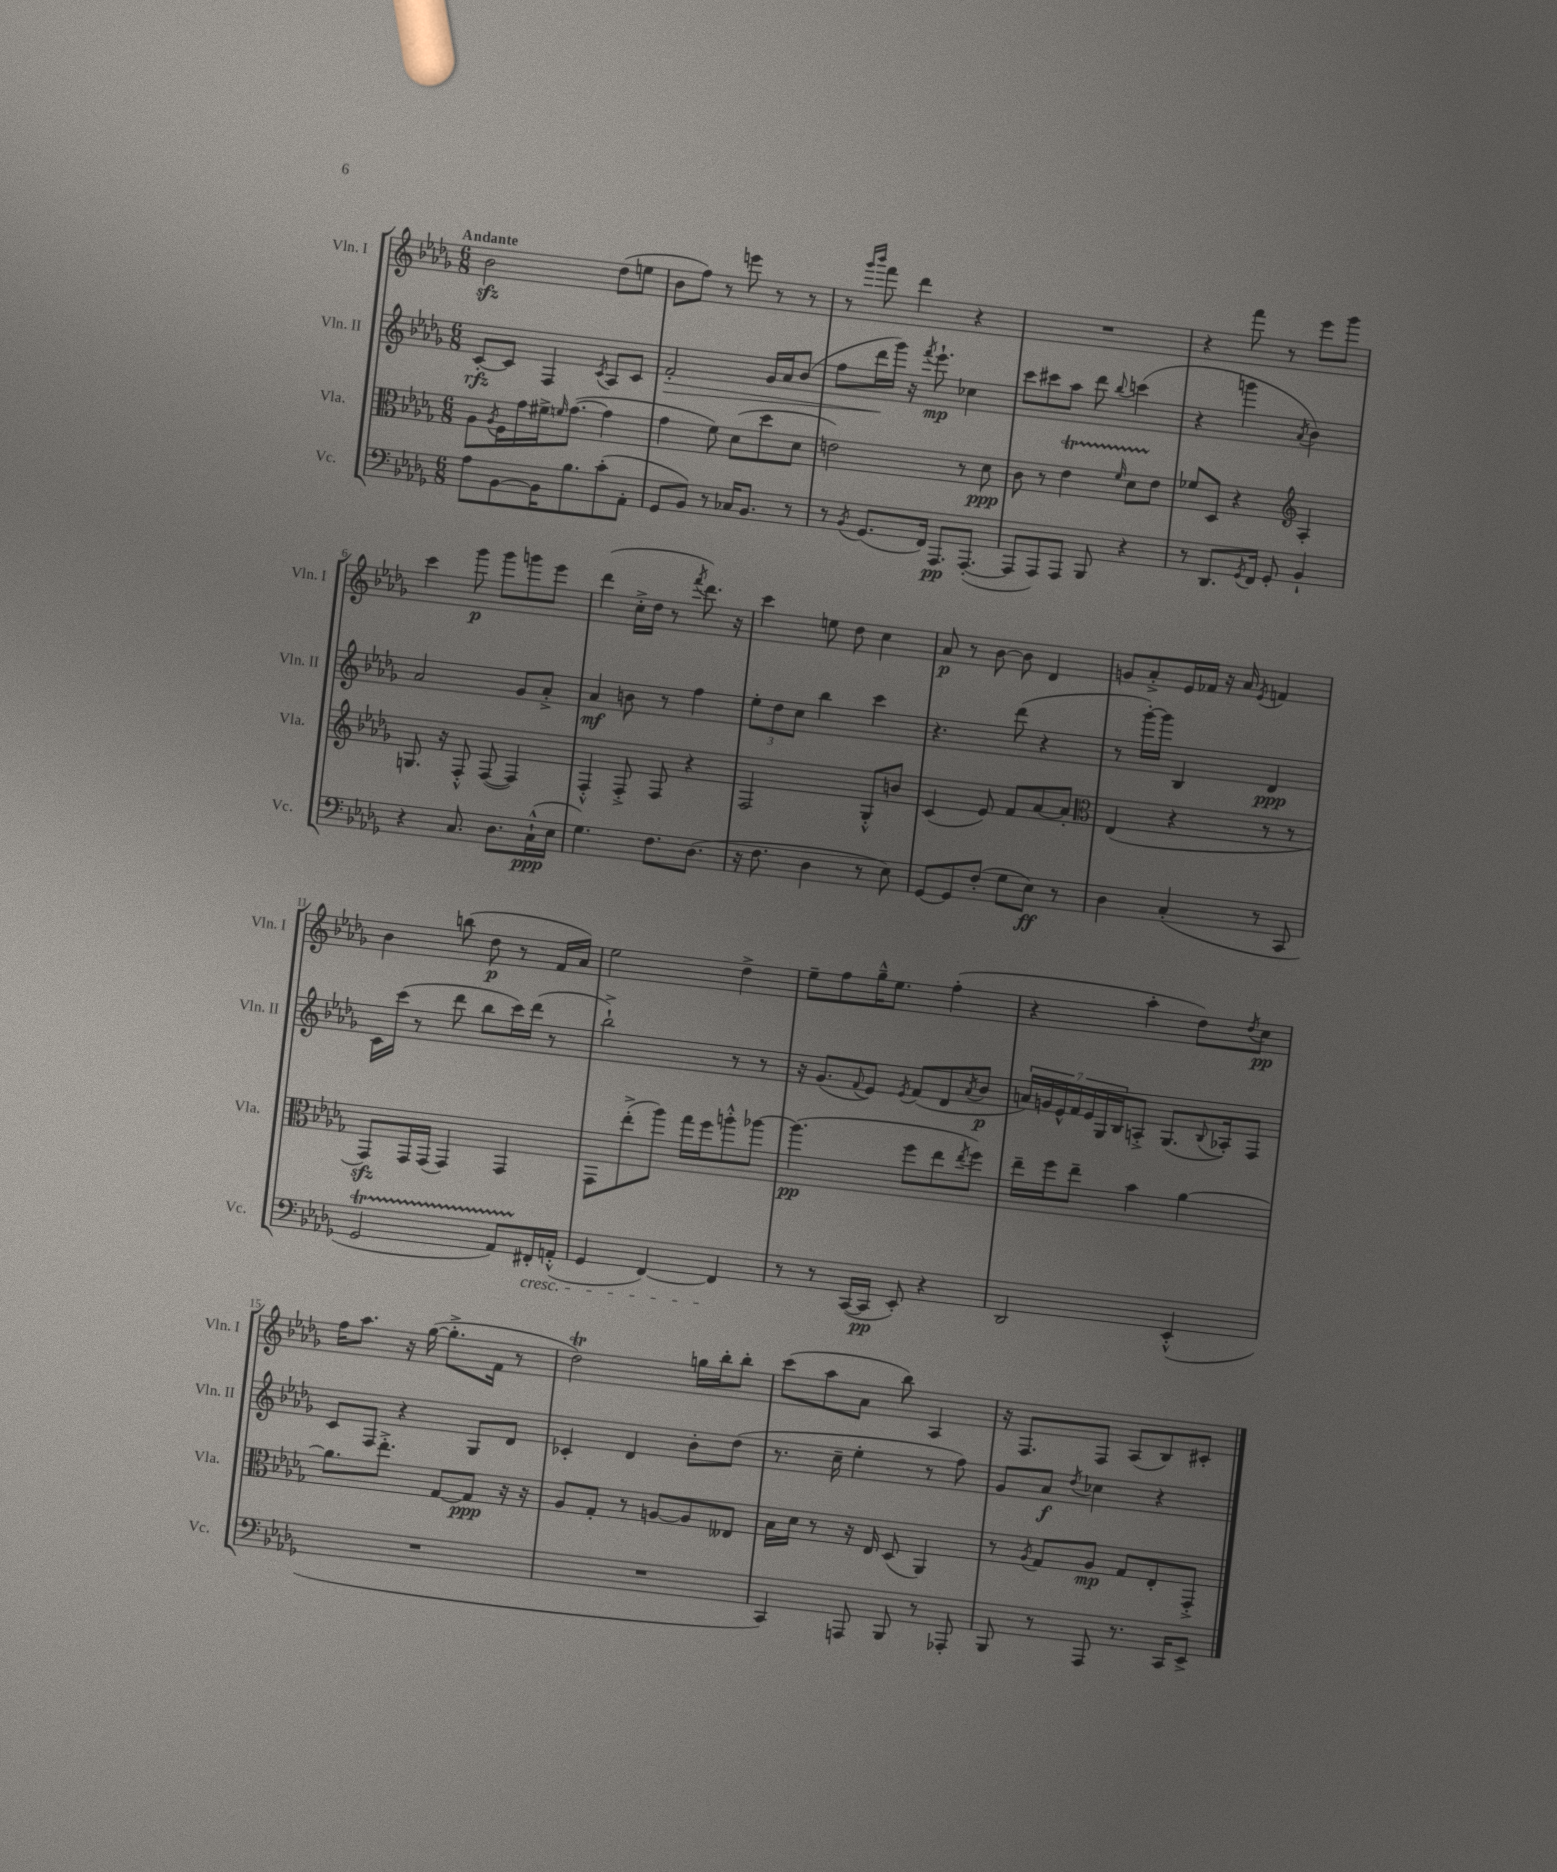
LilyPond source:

<<
\new StaffGroup <<
\new Staff = "s0" \with { instrumentName = "Vln. I" shortInstrumentName = "Vln. I" } {
    \clef treble \key des \major \numericTimeSignature \time 6/8 \tempo "Andante"
    bes'2\sfz des''8( e''8 |
    bes'8 f''8) r8 e'''8 r8 r8 |
    r8 \grace { ges'''16 bes'''16 } f'''8 des'''4 r4 |
    R2. |
    r4 f'''8 r8 ees'''8 ges'''8 |
    c'''4 ges'''8\p ges'''8 g'''8 ees'''8 |
    des'''4( c''16-.-> des''16 r8 \acciaccatura { f'''8 } des'''8.) r16 |
    c'''4 e''8 des''8 c''4 |
    aes'8\p r8 bes'8~ bes'8 des'4 |
    g'8 aes'8-.-> ees'16 fes'16 r16 aes'16 \acciaccatura { ees'8 } f'4 |
    bes'4 b''8( des''8\p r8 f'16 aes'16) |
    ees''2 des''4-> |
    ees''8-- f''8 ges''16---^ ees''8. f''4-.( |
    r4 aes''4-. des''8) \acciaccatura { des''8 } c''8\pp |
    f''16 aes''8. r16 ges''16~( ges''8.-.-> f'16 r8 |
    des''2\trill) g''16 bes''16-. bes''8-. |
    c'''8( aes''8 aes'8 bes''8) aes4 |
    r16 f8. f8 aes8( bes8) cis'8-. \bar "|." |
}
\new Staff = "s1" \with { instrumentName = "Vln. II" shortInstrumentName = "Vln. II" } {
    \clef treble \key des \major \numericTimeSignature \time 6/8
    c'8~-.\rfz c'8 f4 \acciaccatura { c'8 } aes8 c'8 |
    f'2-.\> ges'16 aes'16 bes'8( |
    f''8 des'''16\! ges'''16) r16 \acciaccatura { f'''8 } ees'''8.-!\mp ces''4 |
    c'''8 cis'''8 aes''8 des'''8 \appoggiatura { bes''8 } c'''4( |
    r4 g'''4 \acciaccatura { aes'8 } bes'4) |
    aes'2 ges'8 aes'8-.-> |
    aes'4\mf b'8 r8 f''4 |
    \tuplet 3/2 { ees''8-. des''8 c''8 } bes''4 c'''4 |
    r4. des'''8( r4 |
    r8 ges'''16~-.) ges'''16 bes4 des'4\ppp |
    c'16 c'''16( r8 des'''8 bes''8 c'''16) des'''16( r8 |
    bes''2-!->) r8 r8 |
    r16 ges'8.( \appoggiatura { f'8 } ees'8) \acciaccatura { ees'8 } f'8( des'8 \acciaccatura { aes'8 } bes'8\p |
    \tuplet 7/4 { a'16) g'16 ees'16-^ f'16 ees'16 ges16 bes16 } a8-.-> ges8.( \appoggiatura { bes8 } aes16-.) f8 |
    c'8 f8 r4 ges8 des'8 |
    ces'4-. des'4 bes'8-. des''8( |
    r8. c''16-- ees''4-. r8 f''8) |
    ges'8 aes'8\f \acciaccatura { des''8 } ces''4 r4 \bar "|." |
}
\new Staff = "s2" \with { instrumentName = "Vla." shortInstrumentName = "Vla." } {
    \clef alto \key des \major \numericTimeSignature \time 6/8
    aes8 \acciaccatura { aes8 } f16 ges'16 fis'16-> \grace { f'16 } ges'8.~( ges'4 |
    ges'4 f'8) des'8( des''8 des'8 |
    e'2) r8 des'8\ppp |
    c'8 r8 ees'4\startTrillSpan \grace { f'16 } des'8 ees'8\stopTrillSpan |
    fes'8 des8 r4 \clef treble aes4-. |
    g8. r16 f8-.-^ f8~( f4) |
    f4-.-^ f8-.-> f8 r4 |
    f2 ges8-.-^ b'8 |
    c'4( ees'8) f'8 aes'8~ aes'8-. |
    \clef alto ees4( r4 r8 r8 |
    ges,8\sfz) ges,16 ges,16( ges,4) ges,4 |
    ges,8 ees''8-.->( aes''8) ges''16 f''16 a''8-.-^ aes''8~ |
    aes''4.\pp( f''8 ees''8 \acciaccatura { ees''8 } f''8) |
    ees''16-- f''16 ees''8-- bes'4 aes'4~ |
    aes'8. ees''8.-.-> ges8~ ges8\ppp r16 r16 |
    aes8 ges8-. r8 a8~ a8 eeses8 |
    bes16 des'16 r8 r16 ees16 des8( aes,4) |
    r8 \acciaccatura { aes8 } ges8 aes8\mp ges8 ees8-. ges,8-.-> \bar "|." |
}
\new Staff = "s3" \with { instrumentName = "Vc." shortInstrumentName = "Vc." } {
    \clef bass \key des \major \numericTimeSignature \time 6/8
    aes8 bes,8~ bes,16 bes8. c'8-.( aes,8-. |
    ges,8 bes,8) r8 ces16 bes,8. r8 |
    r8 \acciaccatura { bes,8 } ges,8.( f,16) aes,,8.\pp aes,,8.~-.( |
    aes,,8 aes,,8) aes,,8 bes,,8 r4 |
    r8 des,8. \acciaccatura { ges,8 } f,16 ges,8-. bes,4-! |
    r4 c8. des8. c16-!-^\ppp( ees16 |
    ges4.) f8. des8.( |
    r16 f8. des4 r8 ees8) |
    ges,8~ ges,8 f8-.( ges8 ees8\ff) r8 |
    des4 c4-.( r8 c,8 |
    ges,2\startTrillSpan aes,8) fis,16-.\stopTrillSpan\cresc a,16-.-^( |
    ges,4 f,4~) f,4\! |
    r8 r8 c,16~( c,16\pp ees,8-.) r4 |
    des,2 ees,4-.-^( |
    R2. |
    R2. |
    c,4) a,,8 bes,,8 r8 aes,,8-. |
    bes,,8 r8 aes,,8 r8. c,16 ees,8-> \bar "|." |
}
>>
>>
